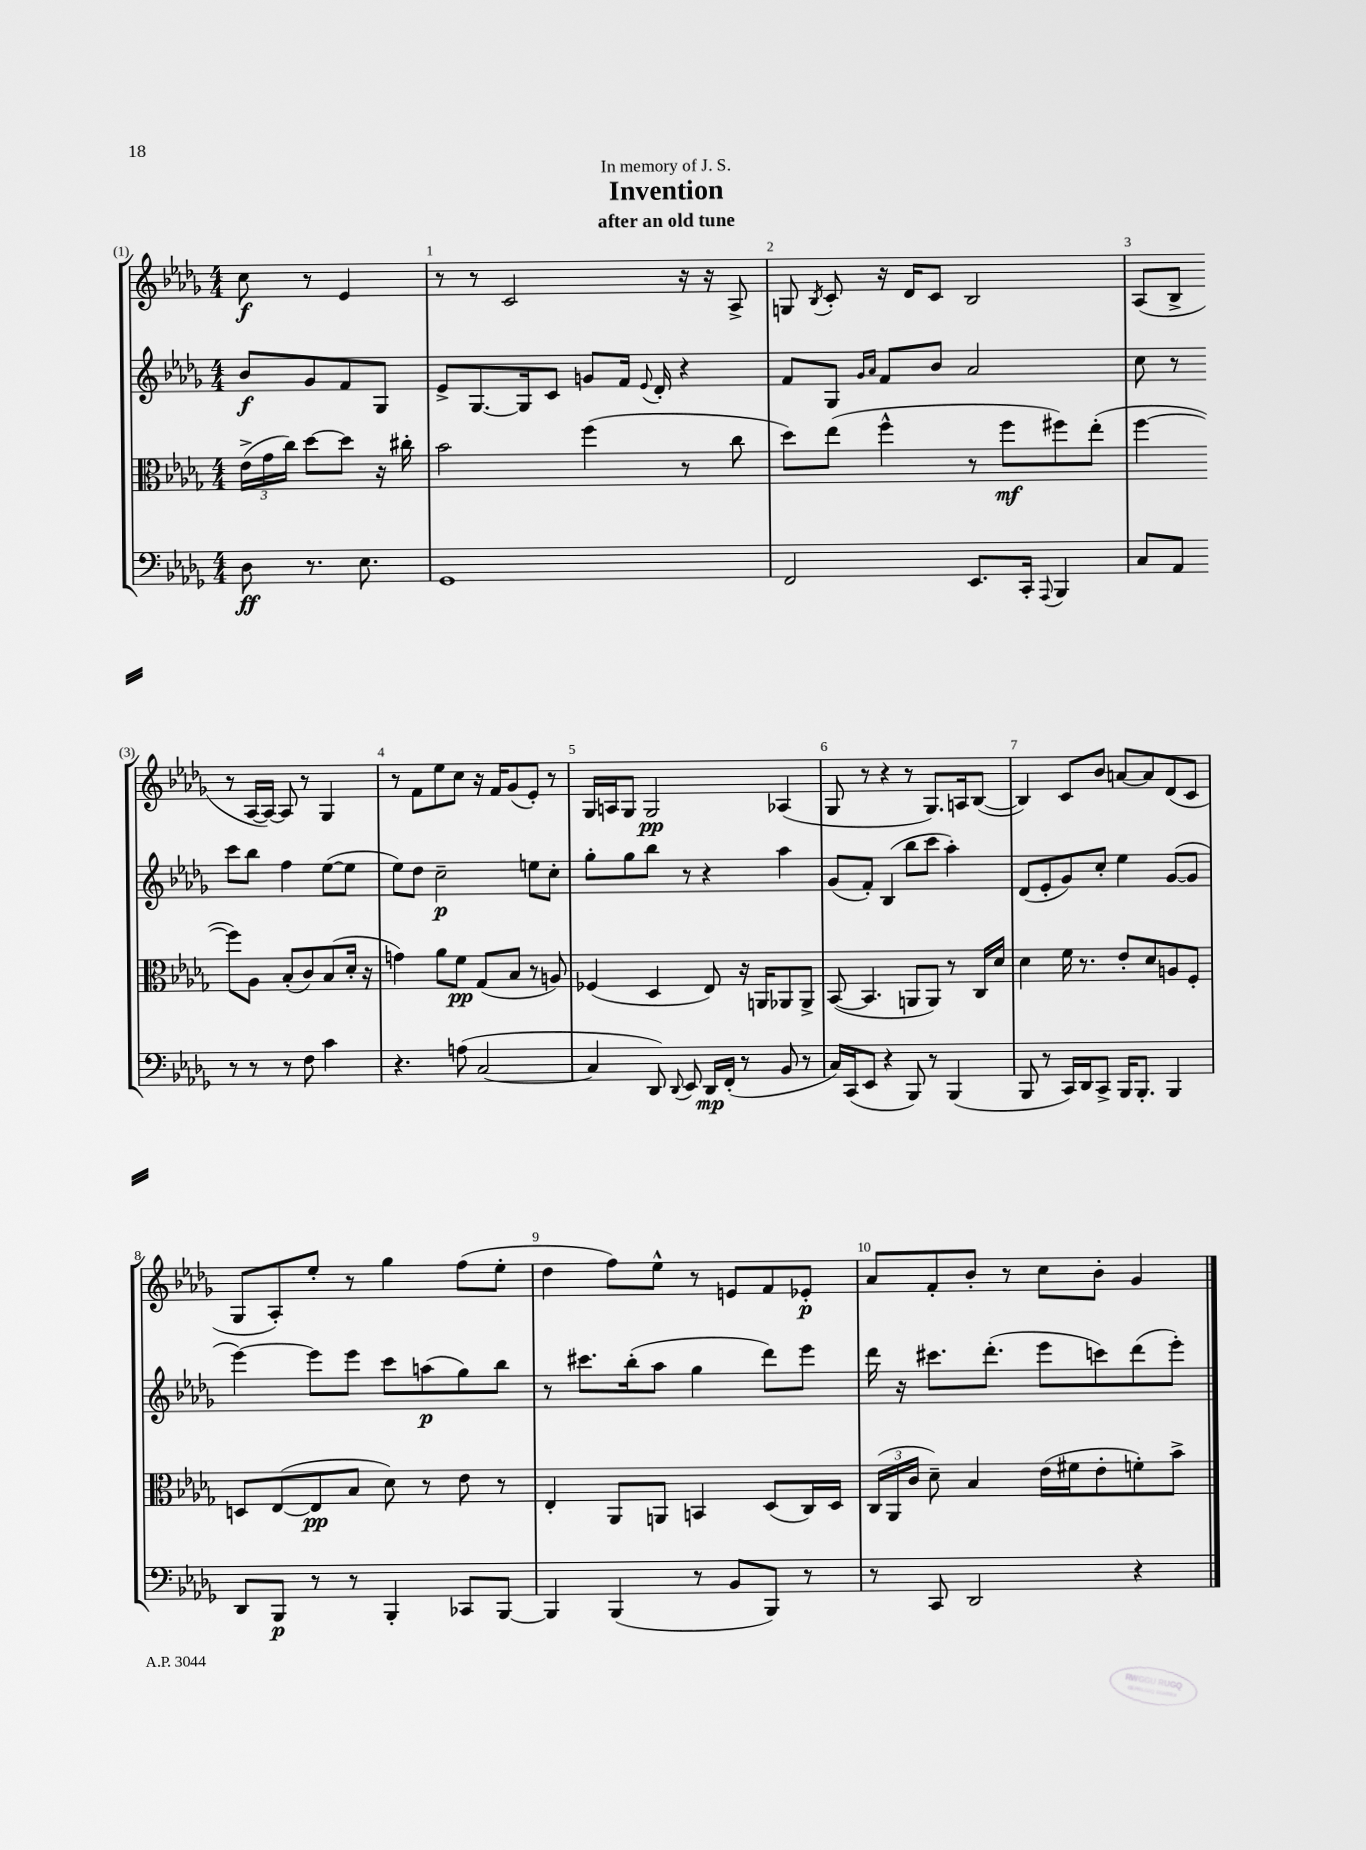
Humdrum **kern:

**kern	**dynam	**kern	**dynam	**kern	**dynam	**kern	**dynam
*part4	*part4	*part3	*part3	*part2	*part2	*part1	*part1
*staff4	*staff4	*staff3	*staff3	*staff2	*staff2	*staff1	*staff1
*clefF4	*	*clefC3	*	*clefG2	*	*clefG2	*
*k[b-e-a-d-g-]	*	*k[b-e-a-d-g-]	*	*k[b-e-a-d-g-]	*	*k[b-e-a-d-g-]	*
*M4/4	*	*M4/4	*	*M4/4	*	*M4/4	*
=	=	=	=	=	=	=	=
8D-\	ff	(24e-^\LL	.	8b-/L	f	8cc\	f
.	.	24g-\	.	.	.	.	.
.	.	24cc\JJ)	.	.	.	.	.
8.r	.	[8dd-\L	.	8g-/	.	8r	.
.	.	8dd-\J]	.	8f/	.	4e-/	.
8.E-\	.	.	.	.	.	.	.
.	.	16r	.	8G-/J	.	.	.
.	.	16cc#X'\	.	.	.	.	.
=1	=1	=1	=1	=1	=1	=1	=1
1GG-	.	2b-\	.	8e-^/L	.	8r	.
.	.	.	.	[8.G-/	.	8r	.
.	.	.	.	.	.	2c/	.
.	.	.	.	16G-/k]	.	.	.
.	.	.	.	8c/J	.	.	.
.	.	(4ff\	.	8gn/L	.	.	.
.	.	.	.	16f/Jk	.	.	.
.	.	.	.	8qqe-/	.	.	.
.	.	.	.	16d-'/	.	.	.
.	.	8r	.	4r	.	16r	.
.	.	.	.	.	.	16r	.
.	.	8cc\	.	.	.	8A-^/	.
=2	=2	=2	=2	=2	=2	=2	=2
2FF/	.	8dd-\L)	.	8f/L	.	8Gn/	.
.	.	.	.	.	.	8qB-/	.
.	.	(8ee-\J	.	8G-/J	.	8c'/	.
.	.	.	.	16qqg-/LL	.	.	.
.	.	.	.	16qqa-/JJ	.	.	.
.	.	4ff^^\	.	8f/L	.	16r	.
.	.	.	.	.	.	16d-/KL	.
.	.	.	.	8b-/J	.	8c/J	.
8.EE-/L	.	8r	.	2a-/	.	2B-/	.
.	.	8ff\L	mf	.	.	.	.
16CC'/Jk	.	.	.	.	.	.	.
8qqAAA-/	.	.	.	.	.	.	.
4BBB-/	.	8ff#X\)	.	.	.	.	.
.	.	(8ee-'\J	.	.	.	.	.
=3	=3	=3	=3	=3	=3	=3	=3
8C/L	.	[4ff\	.	8cc\	.	(8A-/L	.
8AA-/J	.	.	.	8r	.	8B-^/J	.
8r	.	8ff\L])	.	8ccc\L	.	8r	.
8r	.	8A-\J	.	8bb-\J	.	[16A-/LL	.
.	.	.	.	.	.	16A-/JJ_)	.
8r	.	(8B-'/L	.	4ff\	.	8A-/]	.
8F\	.	8c/)	.	.	.	8r	.
4c\	.	(8B-/	.	([8ee-\L	.	4G-/	.
.	.	16d-'/Jk	.	8ee-\J]	.	.	.
.	.	16r	.	.	.	.	.
!!LO:LB:g=z
=4	=4	=4	=4	=4	=4	=4	=4
4.r	.	4gn\)	.	8ee-\L)	.	8r	.
.	.	.	.	8dd-\J	.	8f\L	.
.	.	8a-\L	.	2cc~\	p	8ee-\	.
(8An\	.	8f\J	pp	.	.	8cc\J	.
[2C/	.	(8G-/L	.	.	.	16r	.
.	.	.	.	.	.	16f/KL	.
.	.	8B-/J	.	.	.	(8g-/	.
.	.	8r	.	8een\L	.	8e-'/J)	.
.	.	8An/)	.	8cc'\J	.	8r	.
=5	=5	=5	=5	=5	=5	=5	=5
4C/]	.	(4F-X/	.	8gg-'\L	.	16G-/LL	.
.	.	.	.	.	.	16An/J	.
.	.	.	.	8gg-\	.	8G-/J	.
8DD-/)	.	4D-/	.	8bb-\J	.	2G-/	pp
8qqDD-/	.	.	.	.	.	.	.
8EE-/	.	.	.	8r	.	.	.
16DD-/LL	mp	8E-/)	.	4r	.	.	.
(16FF'/JJ	.	.	.	.	.	.	.
8r	.	16r	.	.	.	.	.
.	.	16AAn/KL	.	.	.	.	.
8BB-/	.	8AA-X/	.	4aa-\	.	(4A-X/	.
8r	.	8AA-^/J	.	.	.	.	.
=6	=6	=6	=6	=6	=6	=6	=6
16C/LL)	.	([8BB-/	.	(8g-/L	.	8G-/	.
(16CC/J	.	.	.	.	.	.	.
8EE-/J	.	4.BB-/]	.	8f'/J)	.	8r	.
4r	.	.	.	(4B-/	.	4r	.
8BBB-/)	.	8AAn/L	.	8bb-\L	.	8r	.
8r	.	8AA/J)	.	8ccc\J	.	8.G-/L)	.
(4BBB-/	.	8r	.	4aa-'\)	.	.	.
.	.	.	.	.	.	16An/k	.
.	.	16C/LL	.	.	.	([8B-/J	.
.	.	16d-/JJ	.	.	.	.	.
=7	=7	=7	=7	=7	=7	=7	=7
8BBB-/	.	4d-\	.	(8d-/L	.	4B-/])	.
8r	.	.	.	8e-'/	.	.	.
16CC/LL)	.	16f\	.	8g-/)	.	8c/L	.
16DD-/J	.	8.r	.	.	.	.	.
8CC^/J	.	.	.	8cc'/J	.	8b-/J	.
16BBB-/KL	.	8e-'/L	.	4ee-\	.	[8an/L	.
8.BBB-'/J	.	.	.	.	.	.	.
.	.	8d-/	.	.	.	8a/]	.
4BBB-/	.	8An/	.	([8g-/L	.	(8d-/	.
.	.	8F'/J	.	8g-/J]	.	8c/J	.
!!LO:LB:g=z
=8	=8	=8	=8	=8	=8	=8	=8
8DD-/L	.	8Dn/L	.	[4eee-\)	.	8G-/L	.
8BBB-/J	p	([8E-/	.	.	.	8A-'/)	.
8r	.	8E-/]	pp	8eee-\L]	.	8ee-'/J	.
8r	.	8B-/J	.	8eee-\J	.	8r	.
4BBB-'/	.	8d-\)	.	8ccc\L	.	4gg-\	.
.	.	8r	.	(8aan\	p	.	.
8CC-X/L	.	8e-\	.	8gg-\)	.	(8ff\L	.
[8BBB-/J	.	8r	.	8bb-\J	.	8ee-'\J	.
=9	=9	=9	=9	=9	=9	=9	=9
4BBB-/]	.	4E-'/	.	8r	.	4dd-\	.
.	.	.	.	8.ccc#X\L	.	.	.
(4BBB-/	.	8AA-/L	.	.	.	8ff\L)	.
.	.	.	.	(16bb-'\k	.	.	.
.	.	8AAn/J	.	8aa-\J	.	8ee-^^\J	.
8r	.	4BBn/	.	4gg-\	.	8r	.
8BB-/L	.	.	.	.	.	8en/L	.
8BBB-/J)	.	(8D-/L	.	8ddd-\L)	.	8f/	.
8r	.	16C/L)	.	8eee-\J	.	8e-X'/J	p
.	.	16D-/JJ	.	.	.	.	.
=10	=10	=10	=10	=10	=10	=10	=10
8r	.	(24C/LL	.	16ddd-\	.	8a-/L	.
.	.	24AA-/	.	.	.	.	.
.	.	.	.	16r	.	.	.
.	.	24c/JJ	.	.	.	.	.
8CC/	.	8d-~\)	.	8.ccc#X\L	.	8f'/	.
2DD-/	.	4B-/	.	.	.	8b-'/J	.
.	.	.	.	(8.ddd-'\J	.	.	.
.	.	.	.	.	.	8r	.
.	.	(16e-\LL	.	8eee-\L	.	8cc\L	.
.	.	16f#X\J	.	.	.	.	.
.	.	8e-'\	.	8cccn\)	.	8b-'\J	.
4r	.	8fn'\)	.	(8ddd-\	.	4g-/	.
.	.	8b-^\J	.	8eee-'\J)	.	.	.
==	==	==	==	==	==	==	==
*-	*-	*-	*-	*-	*-	*-	*-
